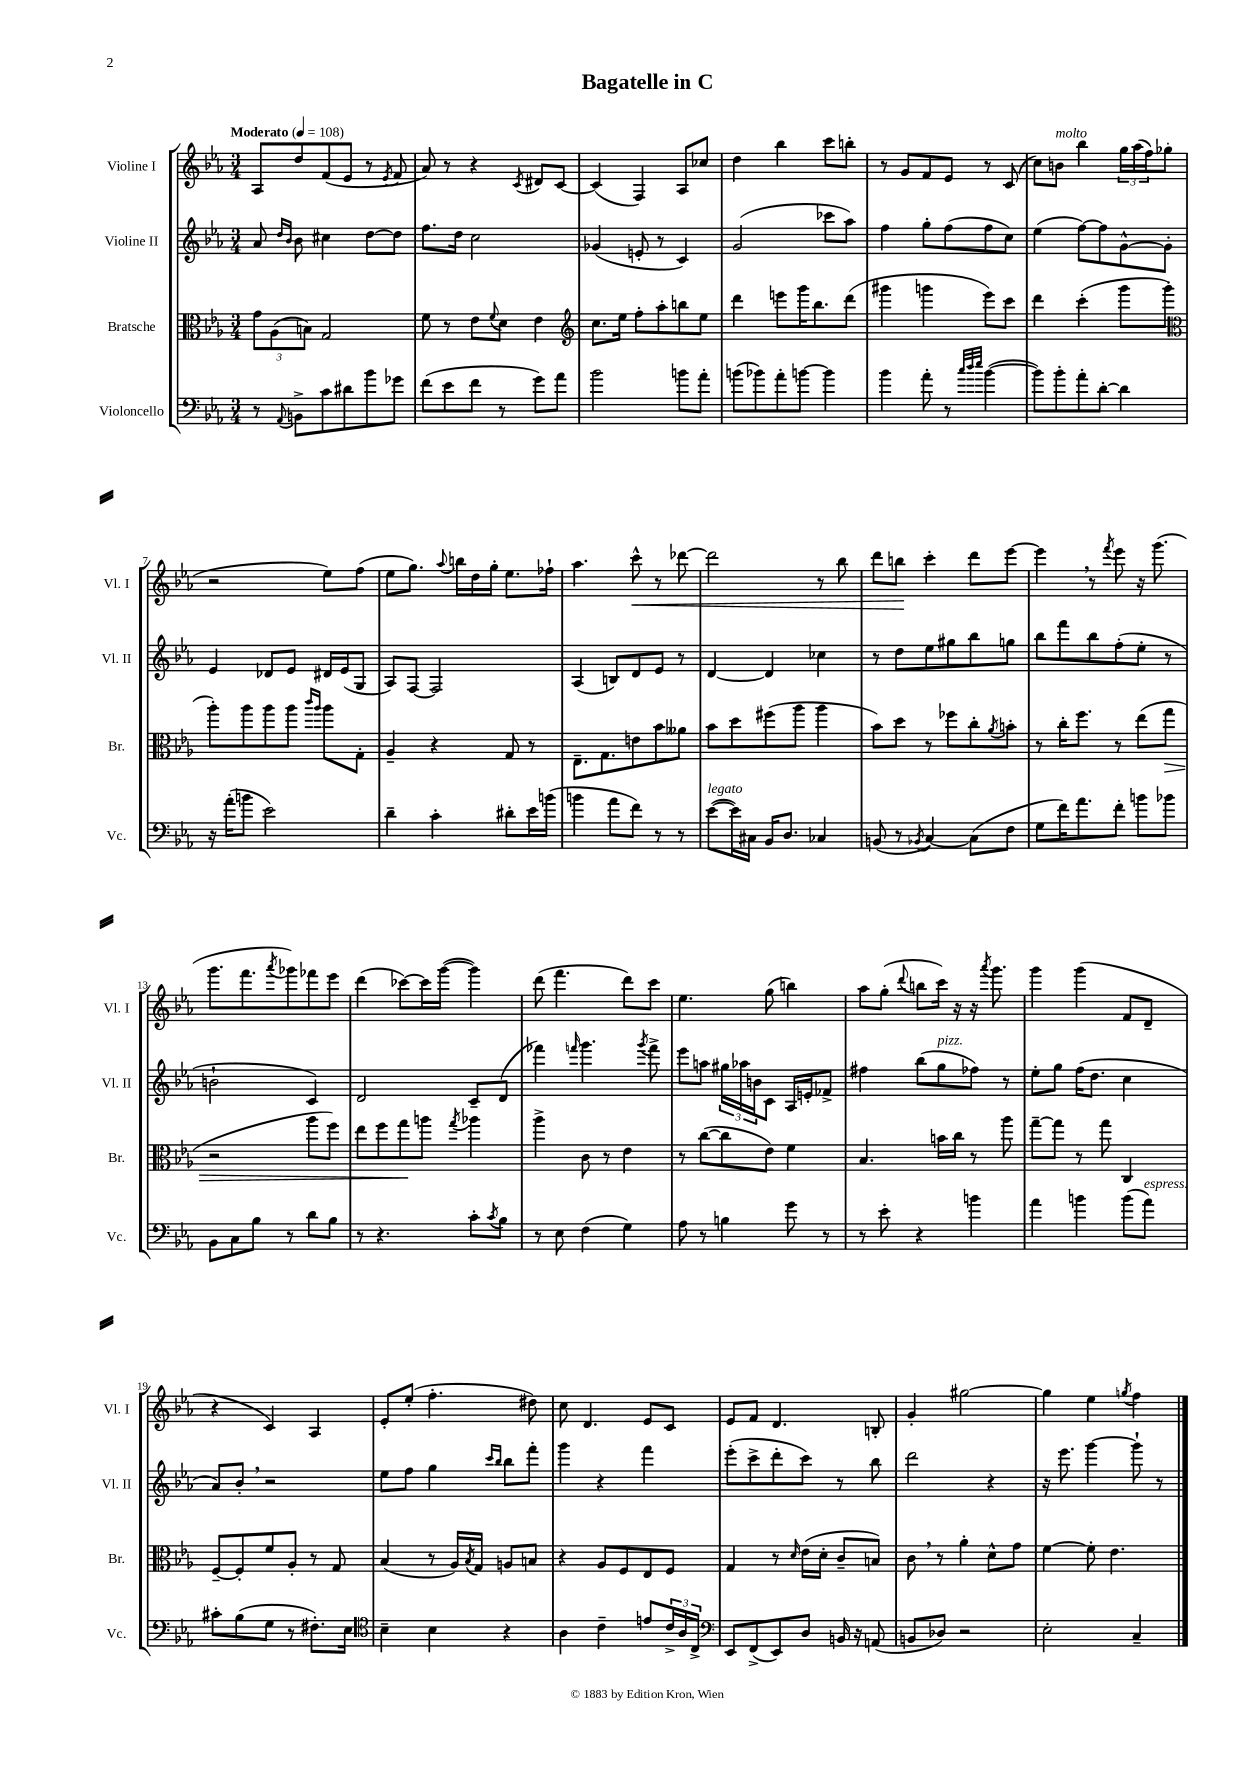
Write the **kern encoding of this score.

**kern	**kern	**kern	**kern
*staff4	*staff3	*staff2	*staff1
*clefF4	*clefC3	*clefG2	*clefG2
*k[b-e-a-]	*k[b-e-a-]	*k[b-e-a-]	*k[b-e-a-]
*M3/4	*M3/4	*M3/4	*M3/4
*MM108	*MM108	*MM108	*MM108
8r	12g	8a-	8A-
.	(12A-	.	.
.	.	16qqdd	.
8qqAA-	.	16qqb-	.
8BB^	.	8b-	8dd
.	12B)	.	.
8c	2G	4cc#	(8f
8d#	.	.	8e-
8b-	.	[8dd	8r
.	.	.	8qe-
8g-	.	8dd]	8f
=	=	=	=
(8f	8f	8.ff	8a-)
8e-	8r	.	8r
.	.	16dd	.
8f	8e-	2cc	4r
.	8qqf	.	.
8r	8d	.	.
.	.	.	8qc
8g)	4e-	.	8d#
8a-	.	.	[8c
=	=	=	=
*	*clefG2	*	*
2b-	8.cc	(4g-	(4c]
.	16ee-	.	.
.	8ff'	8e'	4F)
.	8aa-'	8r	.
8b	8bb	4c)	8A-
8a-'	8ee-	.	8cc-
=	=	=	=
(8b	4ddd	(2g	4dd
8b-)	.	.	.
8a-'	8eee	.	4bb-
[8b	16ggg	.	.
.	8.bb-	.	.
4b]	.	8ccc-	8ccc
.	(8ddd	8aa-)	8bb'
=	=	=	=
4b-	4ggg#	4ff	8r
.	.	.	8g
8a-'	4ggg	8gg'	8f
8r	.	(8ff	8e-
32qqcc	.	.	.
32qqdd	.	.	.
32qqee-	.	.	.
([4b-	8eee-)	8ff	8r
.	8ccc	8cc)	(8c
=	=	=	=
8b-])	4ddd	(4ee-	8cc)
8b-'	.	.	8b
8a-'	(4ccc'	[8ff)	4bb-
[8d'	.	8ff]	.
4d]	8ggg	[8g^^	24gg
.	.	.	(24aa-
.	.	.	24ff)
.	8ggg'	8g']	(8gg-
=	=	=	=
*	*clefC3	*	*
16r	8aa-')	4e-	2r
(16a-'	.	.	.
8b	8aa-	.	.
2e-)	8aa-	8d-	.
.	8aa-	8e-	.
.	16qqccc	.	.
.	16qqaa-	.	.
.	8aa-	16d#	8ee-)
.	.	(16e-	.
.	8G'	8G	(8ff
=	=	=	=
4d~	4A-~	8A-)	8ee-
.	.	[8F	8.gg)
4c'	4r	2F]	.
.	.	.	8qqaa-
.	.	.	16bb
.	.	.	16dd
.	.	.	16gg'
8d#'	8G	.	8.ee-
16e-	8r	.	.
(16b	.	.	16ff-`
=	=	=	=
4b	8.E-~	(4A-	4.aa-
.	8.G	.	.
8a-	.	8B)	.
8f)	8e	8d	8ccc^^
8r	8b-	8e-	8r
8r	8a--	8r	[8ddd-
=	=	=	=
([8e-	8b-	[4d	2ddd-]
16e-])	8dd	.	.
16C#	.	.	.
16BB-	(8ff#	4d]	.
8.D	.	.	.
.	8aa-	.	.
4C-	4aa-	4cc-	8r
.	.	.	8bb-
=	=	=	=
(8BB	8b-)	8r	8ddd
8r	8dd	8dd	8bb
8qBB-	.	.	.
[4C)	8r	8ee-	4ccc'
.	8ff-	8gg#	.
(8C]	8cc'	8bb-	8ddd
.	8qa-	.	.
8F	8b'	8gg	[8eee-
=	=	=	=
8G	8r	8bb-	4eee-]
16f)	16cc'	8fff	.
8.a-	8.ff	.	.
.	.	8bb-	8r
.	.	.	8qfff
8f'	8r	(8ff'	8eee-
8b	(8ee-	8ee-'	16r
.	.	.	(8.ggg
8b-	8gg	8r	.
=	=	=	=
8BB-	2r	2b`	8.ggg
8C	.	.	.
.	.	.	8.fff
8B-	.	.	.
.	.	.	8qaaa-
8r	.	.	8ggg-)
8d	8aa-	4c)	8fff-
8B-	8ff)	.	8eee-
=	=	=	=
8r	8ee-	2d	(4ddd
4.r	8ff	.	.
.	8gg	.	[8ccc-)
.	8aa	.	16ccc-]
.	.	.	([16ggg
.	8qgg	.	.
8c'	4aa-	8c~	4ggg])
8qc	.	.	.
8B-	.	(8d	.
=	=	=	=
8r	4aa-^	4fff-)	(8ddd
8E-	.	.	4.fff
.	.	16qqfff	.
(4F	8c	4.ggg	.
.	8r	.	.
4G)	4e-	.	8ddd)
.	.	8qggg	.
.	.	8fff^	8ccc
=	=	=	=
8A-	8r	8eee-	4.ee-
8r	([8cc	8aa	.
4B	8cc]	24gg#	.
.	.	24aa-	.
.	.	24b	.
.	8e-)	8c	(8gg
8g	4f	16A-	4bb)
.	.	16e'	.
8r	.	8f-^	.
=	=	=	=
8r	4.B-	4ff#	8aa-
8e-'	.	.	(8gg'
.	.	.	8qqddd
4r	.	(8bb-	8bb
.	16b	8gg	16ccc)
.	16cc	.	16r
4b	8r	8ff-)	16r
.	.	.	8qaaa-
.	.	.	8.ggg
.	8aa-	8r	.
=	=	=	=
4a-	[8gg~	8ee-'	4ggg
.	8gg]	8gg	.
4b	8r	(16ff	(4ggg
.	.	8.dd	.
.	8gg	.	.
(8b	4C	4cc	8f
8a-)	.	.	8d~
=	=	=	=
8c#'	[8F~	8a-)	4r
(8B-	8F']	8b-'	.
8G	8f	2r	4c)
8r	8A-'	.	.
8.F#')	8r	.	4A-
.	8G	.	.
16E-	.	.	.
=	=	=	=
*clefC4	*	*	*
4B-~	(4B-	8ee-	8e-'
.	.	8ff	(8ee-'
4B-	8r	4gg	4.ff'
.	16A-)	.	.
.	8qB-	.	.
.	16G	.	.
.	.	16qqccc	.
.	.	16qqbb-	.
4r	8A	8bb-	.
.	8B	8fff'	8dd#)
=	=	=	=
4A-	4r	4ggg	8cc
.	.	.	4.d
4c~	8A-	4r	.
.	8F	.	.
8e	8E-	4fff	8e-
24c^	8F	.	8c
24A-	.	.	.
24C^	.	.	.
=	=	=	=
*clefF4	*	*	*
8EE-	4G	(8eee-'	8e-
(8FF^	.	8ccc^	8f
8EE-)	8r	8ddd'	4.d
.	16qqd	.	.
8D	(16e-	8ccc)	.
.	16d'	.	.
16BB	8c~	8r	.
16r	.	.	.
(8AA	8B)	8bb-	8B'
=	=	=	=
8BB	8c	2ddd	4g'
8D-)	8r	.	.
2r	4a-'	.	[2gg#
.	8d^^	4r	.
.	8g	.	.
=	=	=	=
2E-'	[4f	16r	4gg#]
.	.	8.eee-	.
.	8f']	[4ggg	4ee-
.	4.e-	.	.
.	.	.	8qgg
4C~	.	8ggg`]	4ff
.	.	8r	.
==	==	==	==
*-	*-	*-	*-
